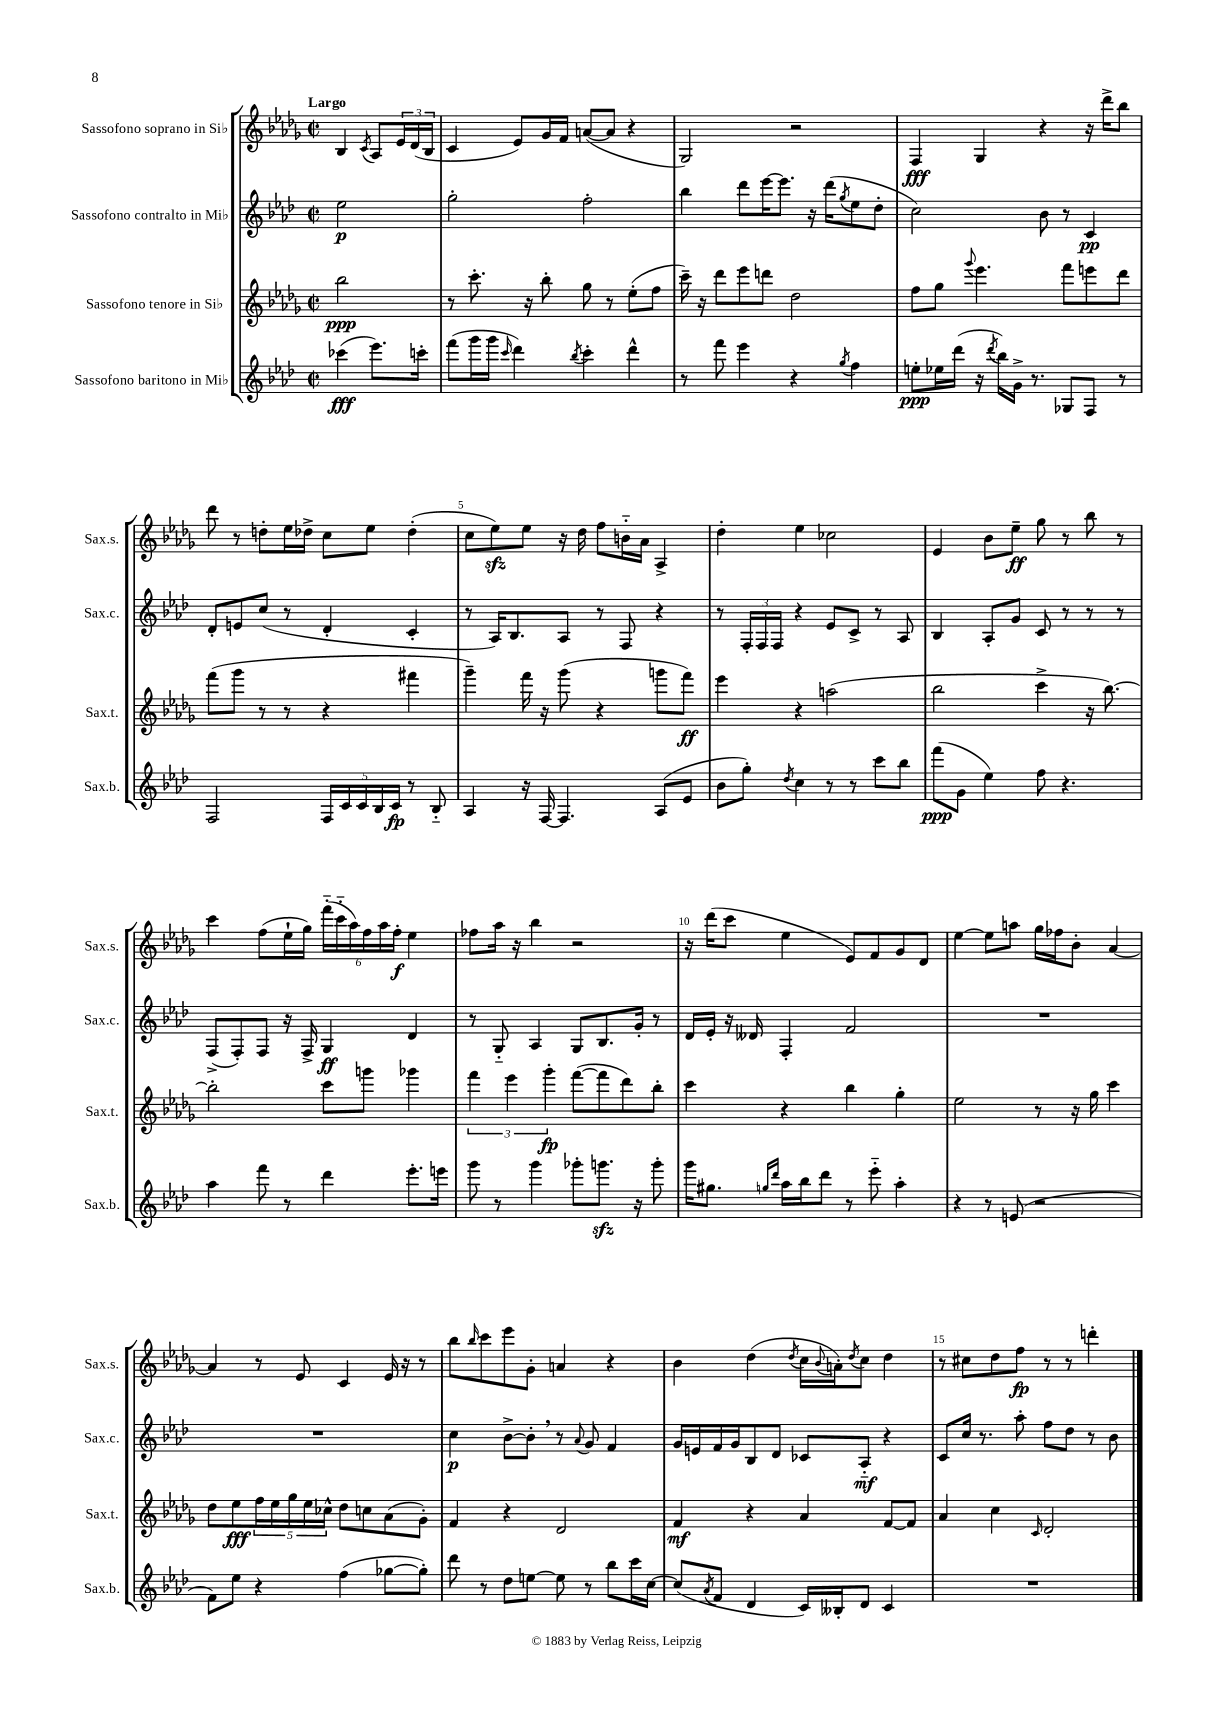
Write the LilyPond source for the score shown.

<<
\new StaffGroup <<
\new Staff = "s0" \with { instrumentName = "Sassofono soprano in Sib" shortInstrumentName = "Sax.s." } {
    \clef treble \key des \major \defaultTimeSignature \time 2/2 \partial 2 \tempo "Largo"
    bes4 \acciaccatura { c'8 } aes8 \tuplet 3/2 { ees'16 des'16( bes16 } |
    c'4 ees'8) ges'16 f'16 a'8~( a'8 r4 |
    ges2) r2 |
    f4\fff ges4 r4 r16 des'''16-> bes''8 |
    des'''8 r8 d''8-. ees''16 des''16-> c''8 ees''8 des''4-.( |
    c''8 ees''8\sfz) ees''8 r16 des''16 f''8 b'16-_ aes'16 aes4-> |
    des''4-. ees''4 ces''2 |
    ees'4 bes'8 ees''8--\ff ges''8 r8 bes''8 r8 |
    c'''4 f''8( ees''16-! ges''16) \tuplet 6/4 { f'''16-_( c'''16-_ aes''16) f''16 aes''16 f''16-.\f } ees''4 |
    fes''8 aes''16 r16 bes''4 r2 |
    r16 des'''16( c'''8 ees''4 ees'8) f'8 ges'8 des'8 |
    ees''4~ ees''8 a''8 ges''16 fes''16 bes'8-. aes'4~ |
    aes'4 r8 ees'8 c'4 ees'16 r16 r8 |
    bes''8 \grace { bes''16 } c'''8 ees'''8 ges'8-. a'4 r4 |
    bes'4 des''4( \acciaccatura { des''8 } c''16 \appoggiatura { bes'8 } a'16-.) \acciaccatura { des''8 } c''8 des''4 |
    r8 cis''8 des''8 f''8\fp r8 r8 d'''4-. \bar "|." |
}
\new Staff = "s1" \with { instrumentName = "Sassofono contralto in Mib" shortInstrumentName = "Sax.c." } {
    \clef treble \key aes \major \defaultTimeSignature \time 2/2 \partial 2
    ees''2\p |
    g''2-. f''2-. |
    bes''4 des'''8 ees'''16~ ees'''8. r16 des'''16( \acciaccatura { g''8 } ees''8 des''8-. |
    c''2) bes'8 r8 c'4\pp |
    des'8-. e'8 c''8( r8 des'4-. c'4-. |
    r8 aes16) bes8. aes8 r8 f8 r4 |
    r8 \tuplet 3/2 { f16-. f16 f16 } r4 ees'8 c'8-> r8 aes8 |
    bes4 aes8-. g'8 c'8 r8 r8 r8 |
    f8->( f8-.) f8 r16 f16-> g4\ff des'4 |
    r8 g8-_ aes4 g8 bes8. g'16-. r8 |
    des'16 ees'16-. r16 deses'16 f4-. f'2 |
    R1 |
    R1 |
    c''4\p bes'8~-> bes'8-. \breathe r8 \appoggiatura { aes'8 } g'8 f'4 |
    g'16 e'16 f'16 g'16 bes8 des'8 ces'8 aes8-_\mf r4 |
    c'8 c''16 r8. aes''8-. f''8 des''8 r8 bes'8 \bar "|." |
}
\new Staff = "s2" \with { instrumentName = "Sassofono tenore in Sib" shortInstrumentName = "Sax.t." } {
    \clef treble \key des \major \defaultTimeSignature \time 2/2 \partial 2
    bes''2\ppp |
    r8 c'''8.-. r16 bes''8-. ges''8 r8 ees''8-.( f''8 |
    c'''16--) r16 des'''8 ees'''8 d'''8 des''2 |
    f''8 ges''8 \appoggiatura { ges'''8 } ees'''4. f'''8 e'''8 des'''8 |
    f'''8( ges'''8 r8 r8 r4 fis'''4 |
    ges'''4--) f'''16 r16 ges'''8( r4 g'''8 f'''8\ff) |
    ees'''4 r4 a''2( |
    bes''2 c'''4-> r16 bes''8.~) |
    bes''2-. c'''8 g'''8 ges'''4 |
    \tuplet 3/2 { f'''4 ees'''4 ges'''4-.\fp } f'''8~( f'''8 des'''8) bes''8-. |
    c'''4 r4 bes''4 ges''4-. |
    ees''2 r8 r16 ges''16 c'''4 |
    des''8 ees''8\fff \tuplet 5/4 { f''16 ees''16 ges''16 ees''16 ces''16-^ } des''8 c''8 aes'8( ges'8-.) |
    f'4 r4 des'2 |
    f'4\mf r4 aes'4 f'8~ f'8 |
    aes'4 c''4 \grace { c'16 } des'2-. \bar "|." |
}
\new Staff = "s3" \with { instrumentName = "Sassofono baritono in Mib" shortInstrumentName = "Sax.b." } {
    \clef treble \key aes \major \defaultTimeSignature \time 2/2 \partial 2
    ces'''4\fff( ees'''8.) c'''16-. |
    f'''8( g'''16 g'''16 \grace { c'''16 } des'''4) \acciaccatura { bes''8 } c'''4-. des'''4-^ |
    r8 f'''8 ees'''4 r4 \acciaccatura { g''8 } f''4 |
    e''8-.\ppp ees''16 des'''16( r16 \acciaccatura { des'''8 } bes''16) g'16-> r8. ges8 f8 r8 |
    f2 \tuplet 5/4 { f16 c'16 c'16 bes16 c'16\fp } r8 bes8-_ |
    aes4 r16 f16~ f4. aes8( ees'8 |
    bes'8 g''8-.) \acciaccatura { des''8 } c''4 r8 r8 c'''8 bes''8 |
    f'''8\ppp( g'8 ees''4) f''8 r4. |
    aes''4 f'''8 r8 des'''4 ees'''8.-. e'''16 |
    g'''8 r8 g'''4 ges'''8-. g'''8.\sfz r16 g'''8-. |
    g'''16 gis''8. \grace { g''16 des'''16 } aes''16 bes''16 des'''8 r8 ees'''8-_ aes''4-. |
    r4 r8 e'8( r2 |
    f'8) ees''8 r4 f''4( ges''8~ ges''8-.) |
    des'''8 r8 des''8 e''8~ e''8 r8 bes''8 c'''16 c''16~ |
    c''8( \acciaccatura { aes'8 } f'8 des'4 c'16) beses16-. des'8 c'4 |
    R1 \bar "|." |
}
>>
>>
\layout { \context { \Score \override BarNumber.break-visibility = ##(#f #t #t) barNumberVisibility = #(every-nth-bar-number-visible 5) } }
